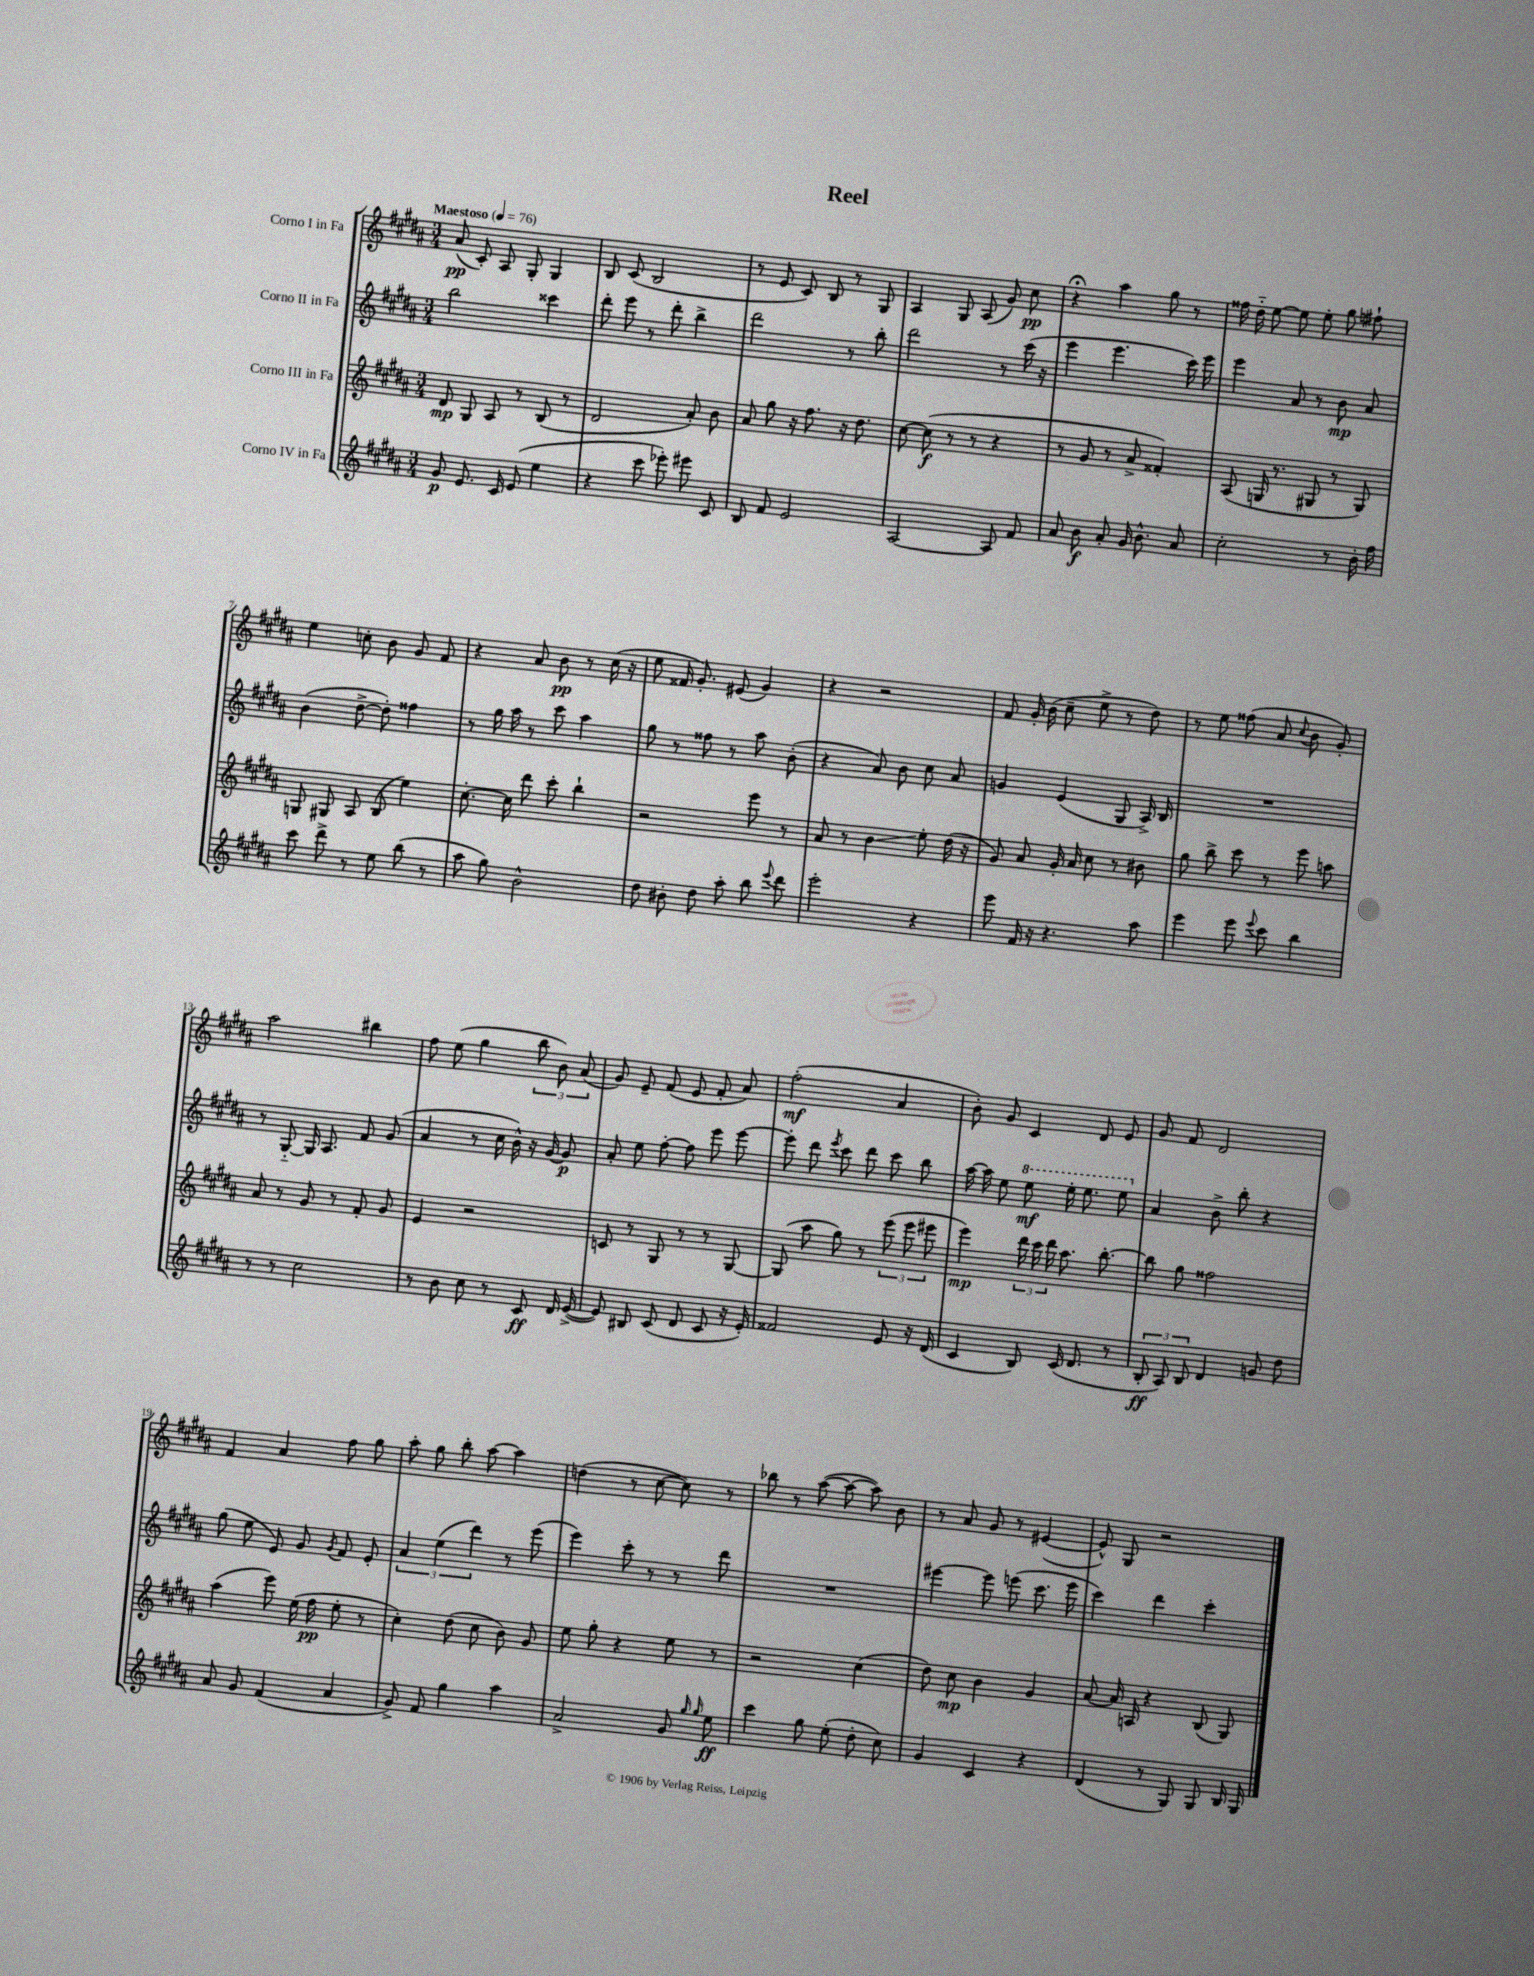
\header { title = "Reel" }
<<
\new StaffGroup <<
\new Staff = "s0" \with { instrumentName = "Corno I in Fa" } {
    \clef treble \key b \major \numericTimeSignature \time 3/4 \tempo "Maestoso" 4 = 76
    \autoBeamOff ais'8\pp( cis'8-.) ais8 gis8-. gis4 |
    b8 cis'8( b2 |
    r8 e'8 cis'8) b8 r8 gis8 |
    ais4 gis8 ais8( gis'8) cis''8\pp |
    r4\fermata ais''4 gis''8 r8 |
    fisis''16 dis''16-_ e''8~ e''8 e''8-. gis''8 fis''8-! |
    e''4 c''8-. b'8 gis'8 fis'8 |
    r4 ais'8 b'8\pp r8 cis''16( r16 |
    e''8 fisis'16 gis'8.-.) eis'8( gis'4) |
    r4 r2 |
    fis'8 gis'16-. b'16( cis''8-- e''8-> r8 dis''8) |
    r8 e''8 fisis''8( ais'8 \appoggiatura { cis''8 } b'8 gis'8-.) |
    ais''2 bis''4 |
    fis''8 e''8( gis''4 \tuplet 3/2 { b''8 b'8) ais'8( } |
    gis'8) e'8-- fis'8( e'8 fis'8-. ais'8) |
    fis''2-.\mf( ais'4 |
    b'8-.) gis'8 cis'4 dis'8 e'8 |
    gis'8 fis'8 dis'2 |
    fis'4 ais'4 fis''8 gis''8 |
    ais''8-. gis''8 b''8-. ais''8~ ais''4 |
    d''4( r8 cis''8~ cis''8) r8 |
    bes''8 r8 ais''8~( ais''8~ ais''8) b'8 |
    r8 ais'8 gis'8 r8 eis'4~( |
    eis'8-^) gis8 r2 \bar "|." |
}
\new Staff = "s1" \with { instrumentName = "Corno II in Fa" } {
    \clef treble \key b \major \numericTimeSignature \time 3/4
    \autoBeamOff b''2 cisis'''4 |
    dis'''8-. e'''8 r8 dis'''8-. b''4-> |
    dis'''2 r8 b''8-. |
    dis'''2 r8 cis'''16( r16 |
    e'''4 e'''4. cis'''16) e'''16 |
    e'''4 ais'8 r8 b'8\mp ais'8 |
    b'4( dis''8~-> dis''8-.) fisis''4 |
    r8 gis''16 ais''16 r8 cis'''8 ais''4 |
    gis''8 r8 fisis''8 r8 ais''8 b'8-.( |
    r4 ais'8) b'8 cis''8 ais'8 |
    g'4 e'4( gis8 ais16->) b16 |
    R2. |
    r8 gis8~-_ gis16 ais8. fis'8 gis'8( |
    ais'4 r8 cis''16 b'16-^) r16 gis'16~ gis'8\p |
    ais'8-. e''8 fis''8~-. fis''8 e'''8 e'''8~ |
    e'''8-. dis'''8 \acciaccatura { e'''8 } cis'''8 dis'''8 cis'''8 b''8 |
    ais''16~ ais''16 e''8 \ottava #1 e'''8\mf e'''16-. e'''8. e'''8 \ottava #0 |
    ais'4 b'8-> b''8-. r4 |
    gis''8( e''8 e'8) gis'8 \acciaccatura { gis'8 } fis'8 e'8-. |
    \tuplet 3/2 { ais'4 e''4( dis'''4) } r8 e'''8( |
    e'''4) cis'''8-. r8 r8 dis'''8 |
    R2. |
    eis'''4~ eis'''8 e'''8( cis'''8. e'''16 |
    cis'''4) dis'''4 cis'''4-. \bar "|." |
}
\new Staff = "s2" \with { instrumentName = "Corno III in Fa" } {
    \clef treble \key b \major \numericTimeSignature \time 3/4
    \autoBeamOff dis'8\mp gis8 ais8 r8 b8( r8 |
    dis'2 ais'8-.) b'8 |
    ais'8 gis''8 r16 fis''8. r16 dis''8. |
    cis''8~ cis''8\f( r8 r8 r4 |
    r8 gis'8 r8 ais'8-> fisis'4-.) |
    ais8( g16 r8. gis8 r8 gis8) |
    g8 gis8 ais8 b8( e''4) |
    cis''8.~-. cis''16 dis'''8 cis'''8-. b''4-! |
    r2 e'''8 r8 |
    ais'8 r8 b'4\glissando e''8-. dis''16( r16 |
    gis'8) ais'8 gis'16-. ais'16 cis''8 r8 bis'8 |
    gis''8 b''8-> cis'''8 r8 e'''8 a''8 |
    ais'8 r8 gis'8 r8 fis'8-. gis'8 |
    e'4 r2 |
    c'8 r8 gis8 r8 r8 gis8~ |
    gis8( ais''8 gis''8) r8 \tuplet 3/2 { e'''8( e'''8 eis'''8 } |
    e'''4\mp) \tuplet 3/2 { dis'''16 cis'''16 dis'''16 } ais''8. b''8.~-. |
    b''8 gis''8 fisis''2 |
    ais''4( e'''8) e''16( fis''16\pp e''8-. r8 |
    cis''4-.) dis''8( cis''8 b'8) gis'8 |
    e''8 gis''8-. r4 e''8 r8 |
    r2 cis''4( |
    dis''8) cis''8\mp b'4 gis'4 |
    ais'8~ ais'16 a16 r4 b8( gis8) \bar "|." |
}
\new Staff = "s3" \with { instrumentName = "Corno IV in Fa" } {
    \clef treble \key b \major \numericTimeSignature \time 3/4
    \autoBeamOff gis'8\p e'8. cis'16 e'8( e''4 |
    r4 cis'''8 ees'''8-.) eis'''8 cis'8 |
    b8 fis'8 e'2 |
    ais2~ ais8 fis'8 |
    ais'8 b'8\f ais'8-. gis'16 b'8.-^ ais'8 |
    cis''2-. r8 b'16-. fis''16 |
    cis'''8 dis'''8-> r8 e''8 b''8( r8 |
    ais''8 gis''8) b'2-^ |
    dis''8 bis'8-. dis''8 ais''8-. b''8 \appoggiatura { e'''8 } dis'''8 |
    e'''2-. r4 |
    e'''8 fis'16 r16 r4. ais''8 |
    e'''4 e'''8 \appoggiatura { e'''8 } cis'''8 b''4 |
    r8 r8 cis''2 |
    r8 b'8 cis''8 r8 cis'8\ff dis'16 e'16~->( |
    e'8) bis8 cis'8( dis'8 cis'8 r16 e'16-.) |
    fisis'2 e'8 r16 dis'16( |
    cis'4 b8) cis'16( dis'8. r8 |
    \tuplet 3/2 { b8-.\ff ais8) b8 } dis'4 g'8 dis''8 |
    ais'8 gis'8 fis'4( ais'4 |
    gis'8->) fis'8 gis''4 ais''4 |
    ais'2-> gis'8 \grace { gis''16 gis''16 } e''8\ff |
    cis'''4 gis''8 e''8-.( dis''8-. cis''8) |
    gis'4 cis'4 r4 |
    dis'4( r8 gis8) gis8 b16 gis16 \bar "|." |
}
>>
>>
